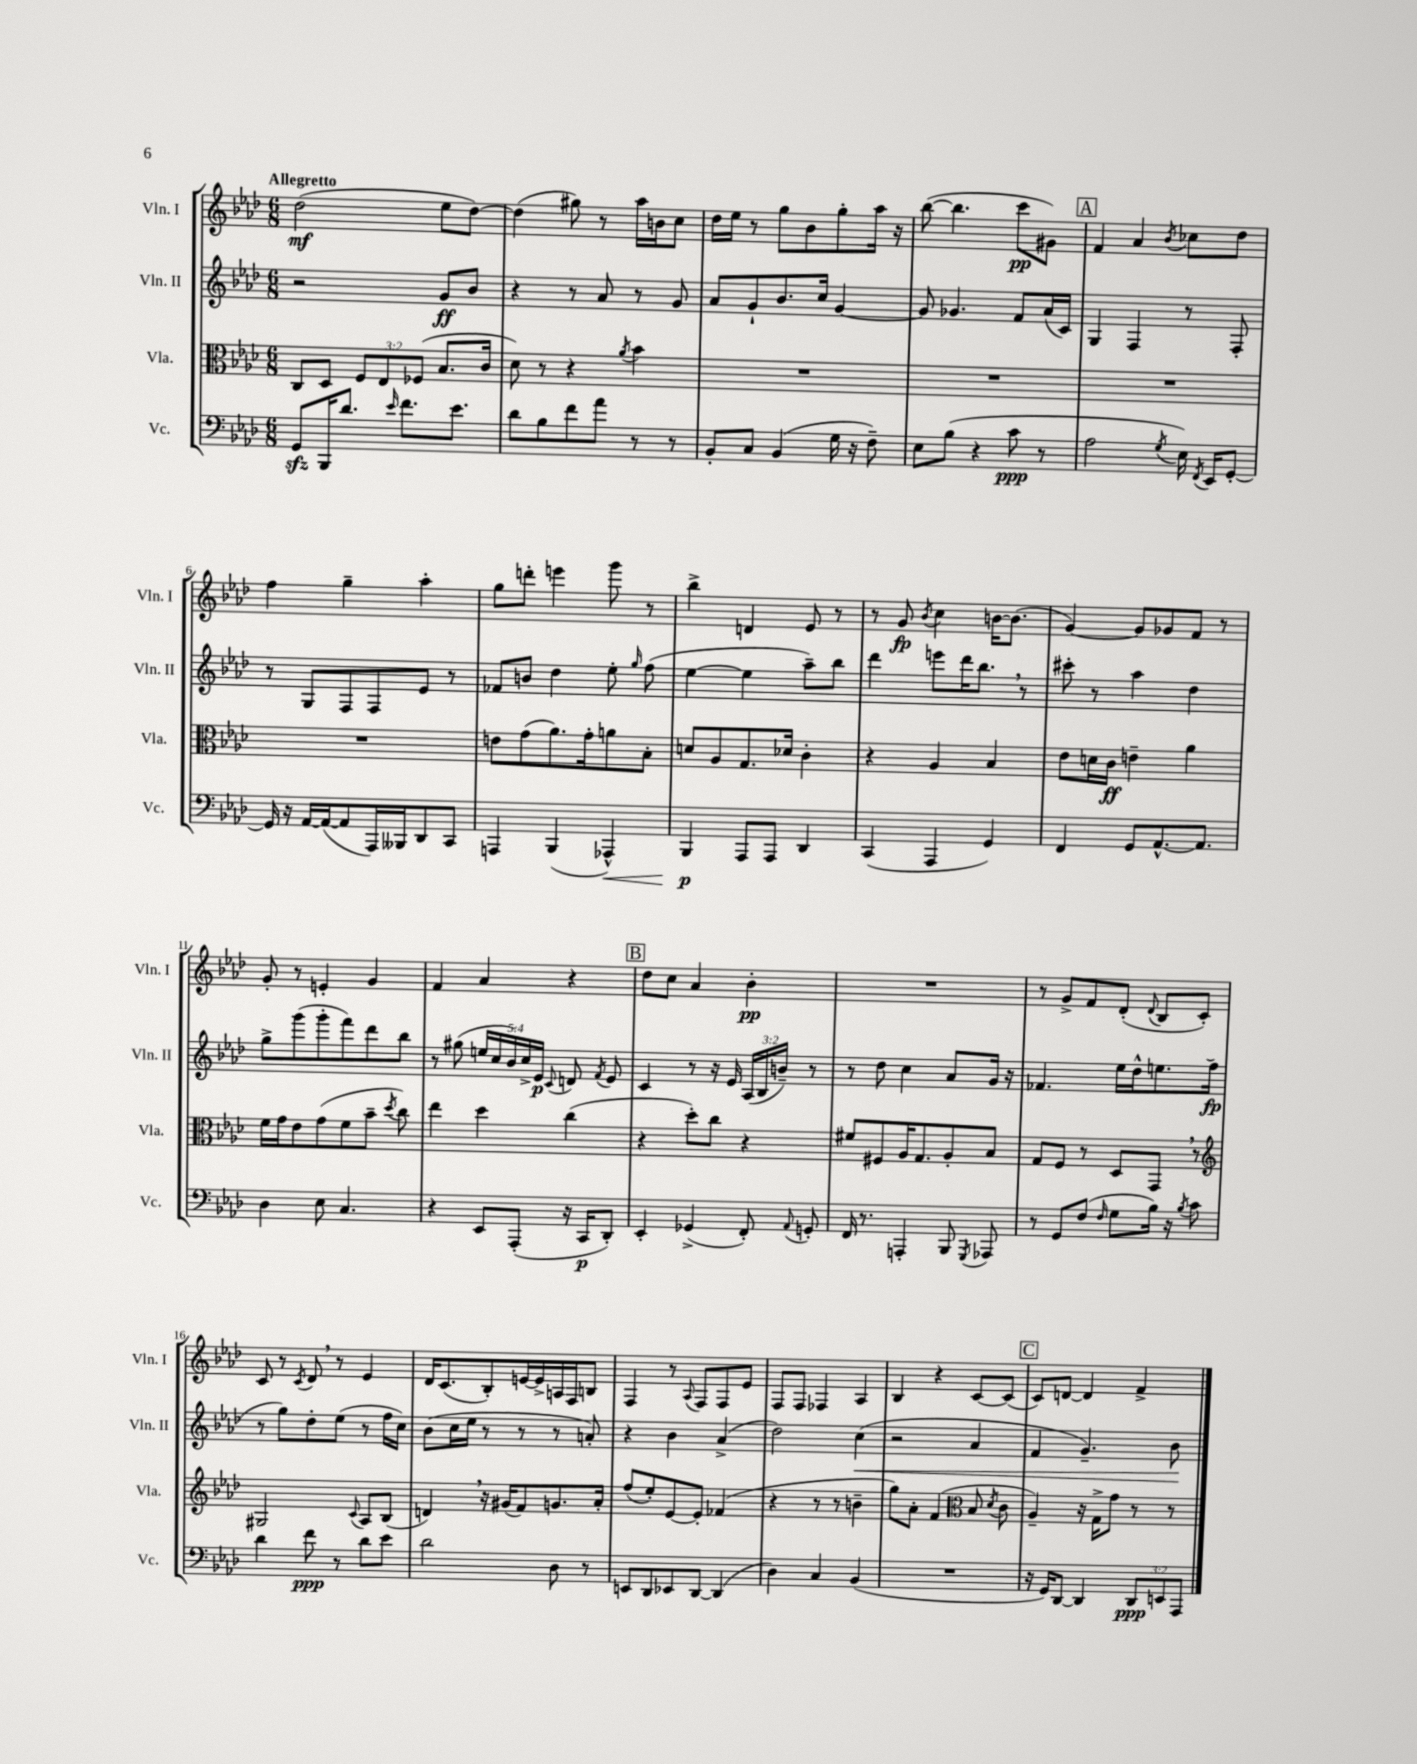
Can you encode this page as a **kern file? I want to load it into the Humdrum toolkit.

**kern	**dynam	**kern	**dynam	**kern	**dynam	**kern	**dynam
*part4	*part4	*part3	*part3	*part2	*part2	*part1	*part1
*staff4	*staff4	*staff3	*staff3	*staff2	*staff2	*staff1	*staff1
*I"Vc.	*	*I"Vla.	*	*I"Vln. II	*	*I"Vln. I	*
*I'Vc.	*	*I'Vla.	*	*I'Vln. II	*	*I'Vln. I	*
*clefF4	*	*clefC3	*	*clefG2	*	*clefG2	*
*k[b-e-a-d-]	*	*k[b-e-a-d-]	*	*k[b-e-a-d-]	*	*k[b-e-a-d-]	*
*M6/8	*	*M6/8	*	*M6/8	*	*M6/8	*
=1	=1	=1	=1	=1	=1	=1	=1
!	!	!	!	!	!	!LO:TX:a:B:t=Allegretto	!
8GGzz/L	.	8C/L	.	2r	.	(2dd-\	mf
16BBB-/K	.	8D-/J	.	.	.	.	.
8.d-/J	.	.	.	.	.	.	.
.	.	12F/L	.	.	.	.	.
.	.	12E-/	.	.	.	.	.
16qqe-/	.	.	.	.	.	.	.
8.f\L	.	.	.	.	.	.	.
.	.	(12F-X/J	.	.	.	.	.
.	.	8.B-/L	.	8g/L	ff	8ee-\L	.
8.e-\J	.	.	.	.	.	.	.
.	.	.	.	8b-/J	.	[8dd-\J)	.
.	.	16c/Jk	.	.	.	.	.
=2	=2	=2	=2	=2	=2	=2	=2
8d-\L	.	8d-\)	.	4r	.	(4dd-\]	.
8B-\	.	8r	.	.	.	.	.
8f\	.	4r	.	8r	.	8gg#X\)	.
8a-\J	.	.	.	8a-/	.	8r	.
.	.	8qa-/	.	.	.	.	.
8r	.	4b-\	.	8r	.	16aa-\LL	.
.	.	.	.	.	.	16bn\J	.
8r	.	.	.	8g/	.	8cc\J	.
=3	=3	=3	=3	=3	=3	=3	=3
8BB-'/L	.	2.r	.	8a-/L	.	16dd-\LL	.
.	.	.	.	.	.	16ee-\JJ	.
8C/J	.	.	.	8g`/	.	8r	.
(4BB-/	.	.	.	8.b-/	.	8gg\L	.
.	.	.	.	.	.	8b-\	.
.	.	.	.	16cc/Jk	.	.	.
16G\	.	.	.	[4g/	.	8gg'\	.
16r	.	.	.	.	.	.	.
8F~\)	.	.	.	.	.	16aa-\Jk	.
.	.	.	.	.	.	16r	.
=4	=4	=4	=4	=4	=4	=4	=4
8E-\L	.	2.r	.	8g/]	.	([8bb-\	.
(8B-\J	.	.	.	4.g-X/	.	4.bb-\]	.
4r	.	.	.	.	.	.	.
8c\	ppp	.	.	8f/L	.	8ccc\L	pp
8r	.	.	.	(16a-/L	.	8g#X\J)	.
.	.	.	.	16c/JJ)	.	.	.
!!LO:REH:place=s1:t=A
=5	=5	=5	=5	=5	=5	=5	=5
2A-\	.	2.r	.	4G/	.	4f/	.
.	.	.	.	4F/	.	4a-/	.
8qG/	.	.	.	.	.	8qb-/	.
16E-\)	.	.	.	8r	.	8cc-X\L	.
8qFF/	.	.	.	.	.	.	.
16EE-/KL	.	.	.	.	.	.	.
[8GG'/J	.	.	.	8F'/	.	8dd-\J	.
!!LO:LB:g=z
=6	=6	=6	=6	=6	=6	=6	=6
16GG/]	.	2.r	.	8r	.	4ff\	.
16r	.	.	.	.	.	.	.
[16AA-/LL	.	.	.	8G/L	.	.	.
(16AA-/J_	.	.	.	.	.	.	.
8AA-/]	.	.	.	8F/	.	4gg~\	.
16AAA-/L)	.	.	.	8F/	.	.	.
16BBB--X/J	.	.	.	.	.	.	.
8DD-/	.	.	.	8e-/J	.	4aa-'\	.
8CC/J	.	.	.	8r	.	.	.
=7	=7	=7	=7	=7	=7	=7	=7
4AAAn/	.	8en\L	.	8f-X/L	.	8gg\L	.
.	.	(8g\	.	8bn/J	.	8dddn'\J	.
(4BBB-/	.	8.a-\)	.	4dd-\	.	4eeen\	.
.	.	16g'\k	.	.	.	.	.
!	!LO:HP:b	!	!	!	!	!	!
4AAA-X^^/)	<	8an\	.	8ee-'\	.	8ggg\	.
.	.	.	.	16qqgg/	.	.	.
.	.	8B-'\J	.	(8ff\	.	8r	.
=8	=8	=8	=8	=8	=8	=8	=8
4BBB-/	p	8dn/L	.	[4ee-\	.	4bb-^\	.
.	.	8A-/	.	.	.	.	.
8AAA-/L	[	8.G/	.	4ee-\]	.	4dn/	.
8AAA-/J	.	.	.	.	.	.	.
.	.	16d-X/Jk	.	.	.	.	.
4DD-/	.	4c'\	.	8aa-~\L)	.	8e-/	.
.	.	.	.	8bb-\J	.	8r	.
=9	=9	=9	=9	=9	=9	=9	=9
(4CC/	.	4r	.	4ddd-\	.	8r	.
.	.	.	.	.	.	8g/	fp
.	.	.	.	.	.	8qb-/	.
4AAA-/	.	4A-/	.	8eeen\L	.	4cc\	.
.	.	.	.	16ddd-\K	.	.	.
.	.	.	.	8.bb-,\J	.	.	.
4GG/)	.	4B-/	.	.	.	[16bn\KL	.
.	.	.	.	.	.	(8.b\J]	.
.	.	.	.	8r	.	.	.
=10	=10	=10	=10	=10	=10	=10	=10
4FF/	.	8e-\L	.	8ccc#X'\	.	[4g/)	.
.	.	16dn\L	.	8r	.	.	.
.	.	16c\JJ	ff	.	.	.	.
8GG/L	.	4en~\	.	4aa-\	.	8g/L]	.
[8.AA-^^/	.	.	.	.	.	8g-X/	.
.	.	4a-\	.	4dd-\	.	8f/J	.
8.AA-/J]	.	.	.	.	.	.	.
.	.	.	.	.	.	8r	.
!!LO:LB:g=z
=11	=11	=11	=11	=11	=11	=11	=11
4D-\	.	16f\LL	.	8gg^\L	.	8g'/	.
.	.	16g\J	.	.	.	.	.
.	.	8e-\	.	(8ggg\	.	8r	.
8E-\	.	(8g\	.	8ggg'\	.	4en'/	.
4.C/	.	8f\	.	8fff\)	.	.	.
.	.	8b-~\J	.	8ddd-\	.	4g/	.
.	.	8qdd-/	.	.	.	.	.
.	.	8cc\)	.	8bb-\J	.	.	.
=12	=12	=12	=12	=12	=12	=12	=12
4r	.	4ee-\	.	8r	.	4f/	.
.	.	.	.	(8gg#X\	.	.	.
8EE-/L	.	4dd-\	.	20een/LL	.	4a-/	.
.	.	.	.	20cc/	.	.	.
.	.	.	.	20b-/)	.	.	.
(8AAA-'/J	.	.	.	.	.	.	.
.	.	.	.	20cc^/	.	.	.
.	.	.	.	20e-/JJ	p	.	.
.	.	.	.	8qqc/	.	.	.
16r	.	(4cc\	.	8dn/	.	4r	.
16CC/KL	p	.	.	.	.	.	.
.	.	.	.	8qf/	.	.	.
8DD-'/J)	.	.	.	8e-/	.	.	.
!!LO:REH:place=s1:t=B
=13	=13	=13	=13	=13	=13	=13	=13
4EE-'/	.	4r	.	4c/	.	8dd-\L	.
.	.	.	.	.	.	8cc\J	.
(4GG-X^/	.	8dd-'\L)	.	8r	.	4a-/	.
.	.	8cc\J	.	16r	.	.	.
.	.	.	.	16e-/	.	.	.
8FF'/)	.	4r	.	(24A-/LL	.	4b-'\	pp
.	.	.	.	24B-/	.	.	.
.	.	.	.	24bn~/JJ)	.	.	.
8qqAA-/	.	.	.	.	.	.	.
8GGn'/	.	.	.	8r	.	.	.
=14	=14	=14	=14	=14	=14	=14	=14
16FF/	.	8f#X/L	.	8r	.	2.r	.
8.r	.	.	.	.	.	.	.
.	.	8F#X/	.	8dd-\	.	.	.
4AAAn'/	.	16A-/K	.	4cc\	.	.	.
.	.	8.G/	.	.	.	.	.
8BBB-/	.	8A-'/	.	8a-/L	.	.	.
8qGGG/	.	.	.	.	.	.	.
8AAA-X/	.	8B-/J	.	16g/Jk	.	.	.
.	.	.	.	16r	.	.	.
=15	=15	=15	=15	=15	=15	=15	=15
8r	.	8G/L	.	4.f-X/	.	8r	.
8GG/L	.	8F/J	.	.	.	8g^/L	.
(8F/J	.	8r	.	.	.	8f/	.
16qqF/	.	.	.	.	.	.	.
8G\L	.	8D-/L	.	16ee-\LL	.	(8d-'/J	.
.	.	.	.	16dd-^^\J	.	.	.
.	.	.	.	.	.	8qqd-/	.
16B-\Jk)	.	8GG,/J	.	8.een\	.	8B-/L	.
16r	.	.	.	.	.	.	.
8qB-/	.	.	.	.	.	.	.
8c\	.	8r	.	.	.	8c'/J)	.
.	.	.	.	(16ff\Jk	fp	.	.
!!LO:LB:g=z
=16	=16	=16	=16	=16	=16	=16	=16
*	*	*clefG2	*	*	*	*	*
4d-\	.	2G#X/	.	8r	.	8c/	.
.	.	.	.	8gg\L)	.	8r	.
.	.	.	.	.	.	8qc/	.
8f\	ppp	.	.	8dd-'\	.	8d-,/	.
8r	.	.	.	(8ee-\J	.	8r	.
.	.	8qqc/	.	.	.	.	.
8d-\L	.	8A-/L	.	8r	.	4e-/	.
8e-\J	.	(8B-/J	.	16ff\LL	.	.	.
.	.	.	.	16cc\JJ)	.	.	.
=17	=17	=17	=17	=17	=17	=17	=17
2d-\	.	4dn,/)	.	(8b-\L	.	16d-/KL	.
.	.	.	.	.	.	(8.c/	.
.	.	.	.	16cc\L	.	.	.
.	.	.	.	16ee-\JJ	.	.	.
.	.	16r	.	8r	.	8B-'/)	.
.	.	(16g#X/KL	.	.	.	.	.
.	.	8f/)	.	8r	.	[16en/L	.
.	.	.	.	.	.	16e^/]	.
8D-\	.	8.gn/	.	8r	.	16An/	.
.	.	.	.	.	.	16F/J	.
8r	.	.	.	8an'/)	.	8Bn/J	.
.	.	16a-'/Jk	.	.	.	.	.
=18	=18	=18	=18	=18	=18	=18	=18
8EEn/L	.	(8ff/L	.	4r	.	4F/	.
8DD-/	.	8ee-'/)	.	.	.	.	.
8EE-X/	.	[8e-/	.	4b-\	.	8r	.
.	.	.	.	.	.	8qqA-/	.
[8DD-/J	.	8e-'/J]	.	.	.	8F/L	.
(4DD-/]	.	(4f-X/	.	(4a-^/	.	8F/	.
.	.	.	.	.	.	8e-/J	.
=19	=19	=19	=19	=19	=19	=19	=19
4D-\)	.	4r	.	2dd-\)	.	8F/L	.
.	.	.	.	.	.	8F/J	.
4C/	.	8r	.	.	.	4F-X/	.
.	.	8r	.	.	.	.	.
!	!	!	!	!	!LO:HP:b	!	!
(4BB-/	.	4bn~\	.	(4cc\	<	4A-/	.
=20	=20	=20	=20	=20	=20	=20	=20
2.r	.	8gg\L)	.	2r	.	4B-/	.
.	.	8a-'\J	.	.	.	.	.
.	.	(4f/	.	.	.	4r	.
*	*	*clefC3	*	*	*	*	*
.	.	8B-/	.	4a-/	.	[8c/L	.
.	.	8qd-/	.	.	.	.	.
.	.	8c\	.	.	.	(8c/J]	.
!!LO:REH:place=s1:t=C
=21	=21	=21	=21	=21	=21	=21	=21
16r	.	4A-~/)	.	4f/	.	8c/L)	.
16GG/KL)	.	.	.	.	.	.	.
[8DD-/J	.	.	.	.	.	[8dn/J	.
4DD-/]	.	16r	.	4.g~/)	.	4d/]	.
.	.	16G^\KL	.	.	.	.	.
.	.	8g\J	.	.	.	.	.
12DD-/L	ppp	8r	.	.	.	4f^/	.
12EEn/	.	.	.	.	.	.	.
.	.	8r	.	8b-\	.	.	.
12AAA-/J	.	.	.	.	.	.	.
.	.	.	.	.	[	.	.
==	==	==	==	==	==	==	==
*-	*-	*-	*-	*-	*-	*-	*-
